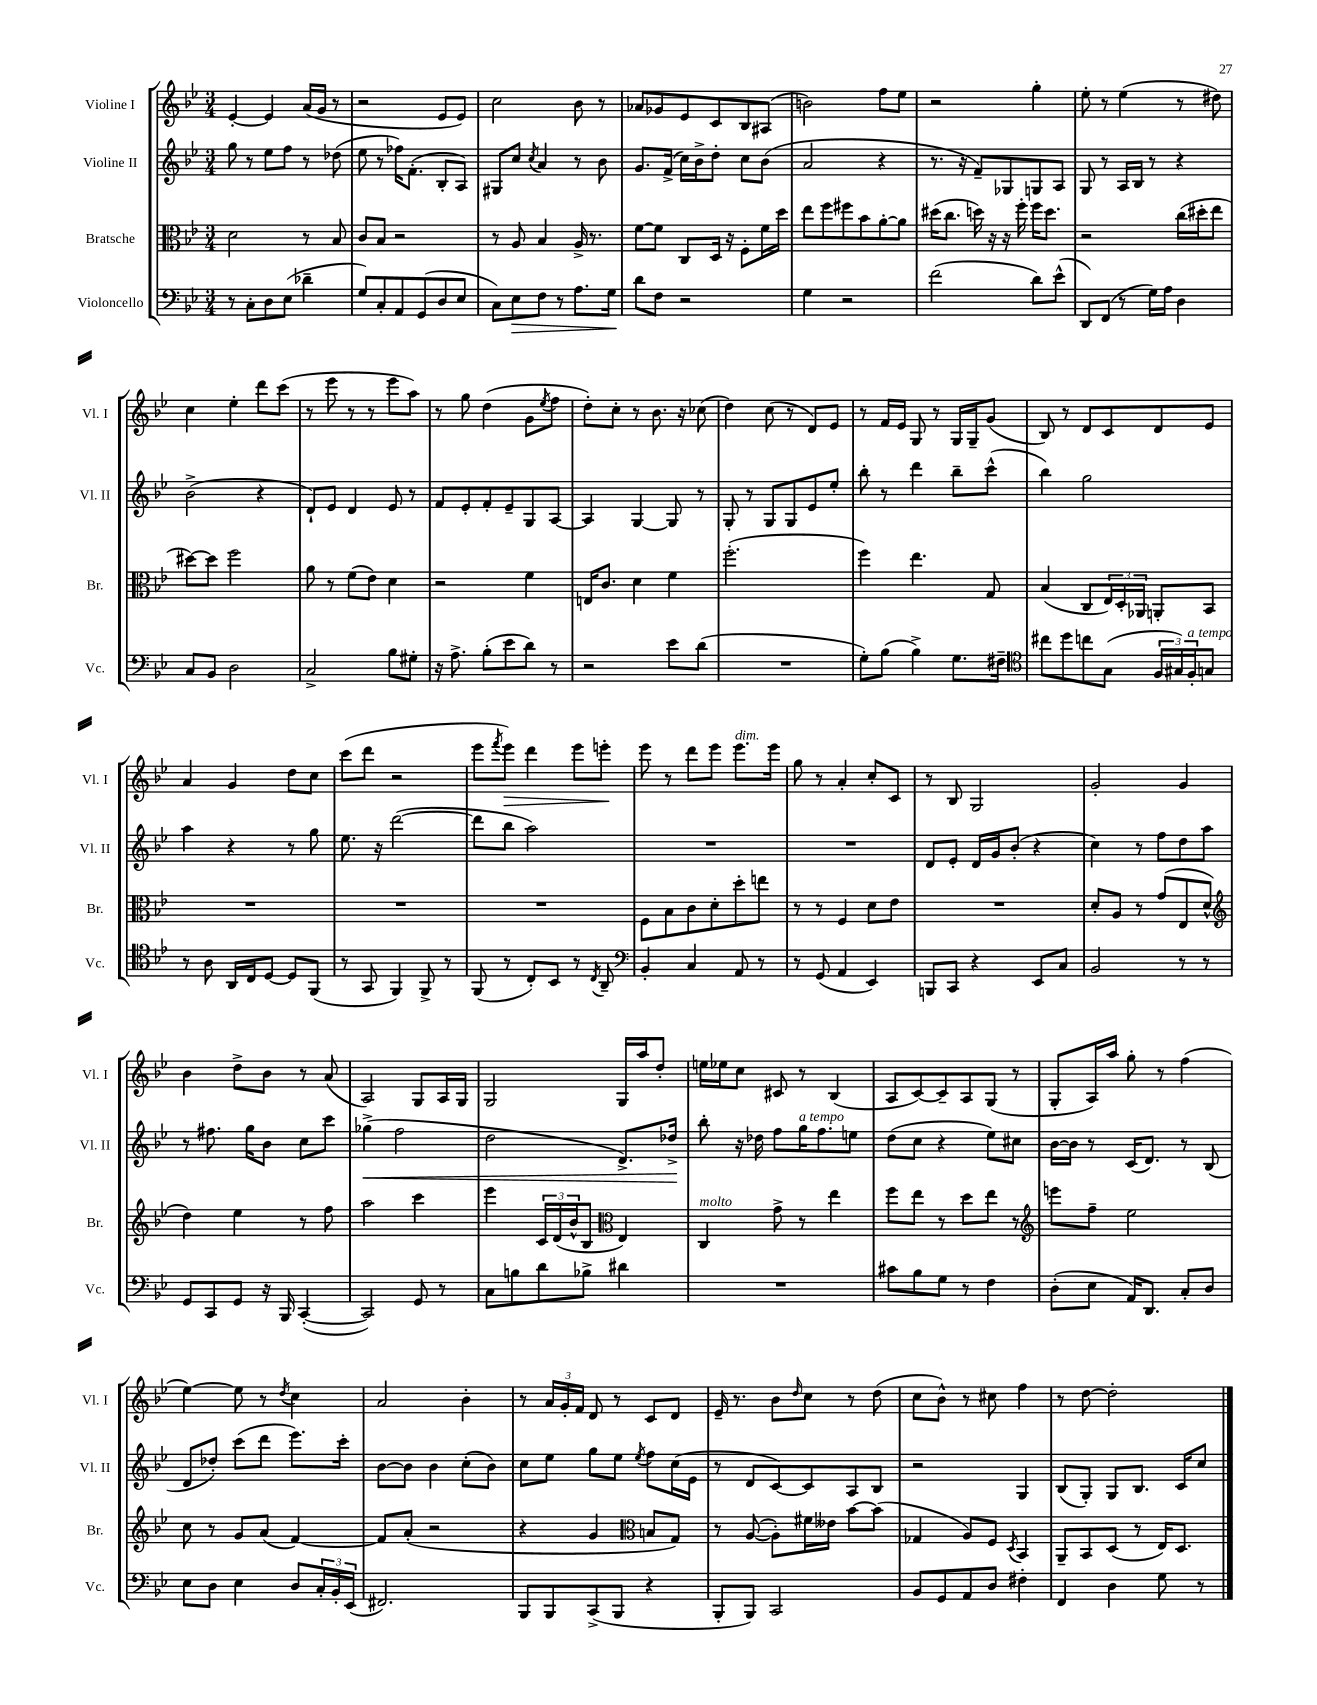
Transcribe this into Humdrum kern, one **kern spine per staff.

**kern	**dynam	**kern	**kern	**dynam	**kern	**dynam
*part4	*part4	*part3	*part2	*part2	*part1	*part1
*staff4	*staff4	*staff3	*staff2	*staff2	*staff1	*staff1
*I"Violoncello	*	*I"Bratsche	*I"Violine II	*	*I"Violine I	*
*I'Vc.	*	*I'Br.	*I'Vl. II	*	*I'Vl. I	*
*clefF4	*	*clefC3	*clefG2	*	*clefG2	*
*k[b-e-]	*	*k[b-e-]	*k[b-e-]	*	*k[b-e-]	*
*M3/4	*	*M3/4	*M3/4	*	*M3/4	*
=1	=1	=1	=1	=1	=1	=1
8r	.	2d\	8gg\	.	[4e-'/	.
8C'\L	.	.	8r	.	.	.
8D\	.	.	8ee-\L	.	4e-/]	.
(8E-\J	.	.	8ff\J	.	.	.
4d-X~\	.	8r	8r	.	(16a/LL	.
.	.	.	.	.	16g/JJ	.
.	.	8B-/	(8dd-X\	.	8r	.
=2	=2	=2	=2	=2	=2	=2
8G/L)	.	8c/L	8ee-\	.	2r	.
8C'/	.	8B-/J	8r	.	.	.
8AA/	.	2r	16ff-X\KL)	.	.	.
.	.	.	(8.f'\J	.	.	.
(8GG/	.	.	.	.	.	.
8D/	.	.	8B-'/L	.	8e-/L	.
8E-/J	.	.	8A/J)	.	8e-/J)	.
=3	=3	=3	=3	=3	=3	=3
8C\L)	.	8r	8G#X/L	.	2cc\	.
!	!LO:HP:b	!	!	!	!	!
8E-\	>	8A/	8cc/J	.	.	.
.	.	.	8qcc/	.	.	.
8F\J	.	4B-/	4a/	.	.	.
8r	.	.	.	.	.	.
8.A\L	.	16A^/	8r	.	8b-\	.
.	.	8.r	.	.	.	.
.	.	.	8b-\	.	8r	.
16G\Jk	.	.	.	.	.	.
.	]	.	.	.	.	.
=4	=4	=4	=4	=4	=4	=4
8d\L	.	[8f\L	8.g/L	.	8a-X/L	.
8F\J	.	8f\J]	.	.	8g-X/	.
.	.	.	(16f^/Jk	.	.	.
2r	.	8C/L	16cc\LL)	.	8e-/	.
.	.	.	16b-^\J	.	.	.
.	.	16D/Jk	8dd'\J	.	8c/	.
.	.	16r	.	.	.	.
.	.	8F'\L	8cc\L	.	8B-/	.
.	.	16f\L	(8b-\J	.	(8A#X/J	.
.	.	16dd\JJ	.	.	.	.
=5	=5	=5	=5	=5	=5	=5
4G\	.	8ee-\L	2a/	.	2bn\)	.
.	.	8ff\	.	.	.	.
2r	.	8ff#X\	.	.	.	.
.	.	8b-\	.	.	.	.
.	.	[8a'\	4r	.	8ff\L	.
.	.	8a\J]	.	.	8ee-\J	.
=6	=6	=6	=6	=6	=6	=6
(2f\	.	(16dd#X\KL	8.r	.	2r	.
.	.	8.cc\J	.	.	.	.
.	.	.	16r	.	.	.
.	.	16ddn\)	8f~/L)	.	.	.
.	.	16r	.	.	.	.
.	.	16r	8G-X/	.	.	.
.	.	16ff'\	.	.	.	.
8d\L)	.	16ff\KL	8Gn/	.	4gg'\	.
.	.	8.dd\J	.	.	.	.
(8e-^^\J	.	.	8A/J	.	.	.
=7	=7	=7	=7	=7	=7	=7
8DD/L)	.	2r	8G/	.	8ee-'\	.
(8FF/J	.	.	8r	.	8r	.
8r	.	.	16A/LL	.	(4ee-\	.
.	.	.	16B-/JJ	.	.	.
16G\LL)	.	.	8r	.	.	.
16A\JJ	.	.	.	.	.	.
4D\	.	(16cc\LL	4r	.	8r	.
.	.	16dd#X'\J	.	.	.	.
.	.	8ee-\J	.	.	8dd#X\)	.
!!LO:LB:g=z
=8	=8	=8	=8	=8	=8	=8
8C/L	.	[8dd#X\L)	(2b-^\	.	4cc\	.
8BB-/J	.	8dd#\J]	.	.	.	.
2D\	.	2ff\	.	.	4ee-'\	.
.	.	.	4r	.	8ddd\L	.
.	.	.	.	.	(8ccc\J	.
=9	=9	=9	=9	=9	=9	=9
2C^/	.	8a\	8d`/L)	.	8r	.
.	.	8r	8e-/J	.	8eee-\	.
.	.	(8f\L	4d/	.	8r	.
.	.	8e-\J)	.	.	8r	.
8B-\L	.	4d\	8e-/	.	8eee-\L	.
8G#X'\J	.	.	8r	.	8aa\J)	.
=10	=10	=10	=10	=10	=10	=10
16r	.	2r	8f/L	.	8r	.
8.A^\	.	.	.	.	.	.
.	.	.	8e-'/	.	8gg\	.
(8B-'\L	.	.	8f'/	.	(4dd\	.
8e-\	.	.	8e-~/	.	.	.
8d\J)	.	4f\	8G/	.	8g\L	.
.	.	.	.	.	8qee-/	.
8r	.	.	[8A/J	.	8ff\J	.
=11	=11	=11	=11	=11	=11	=11
2r	.	16En/KL	4A/]	.	8dd'\L)	.
.	.	8.c/J	.	.	.	.
.	.	.	.	.	8cc'\J	.
.	.	4d\	[4G/	.	8r	.
.	.	.	.	.	8.b-\	.
8e-\L	.	4f\	8G/]	.	.	.
.	.	.	.	.	16r	.
(8d\J	.	.	8r	.	(8cc-X\	.
=12	=12	=12	=12	=12	=12	=12
2.r	.	(2.ff'\	8G'/	.	4dd\)	.
.	.	.	8r	.	.	.
.	.	.	8G/L	.	(8cc\	.
.	.	.	8G/	.	8r	.
.	.	.	8e-/	.	8d/L)	.
.	.	.	8ee-'/J	.	8e-/J	.
=13	=13	=13	=13	=13	=13	=13
8G'\L)	.	4ff\)	8bb-'\	.	8r	.
(8B-\J	.	.	8r	.	16f/LL	.
.	.	.	.	.	16e-/JJ	.
4B-^\)	.	4.ee-\	4ddd\	.	8G/	.
.	.	.	.	.	8r	.
8.G\L	.	.	8bb-~\L	.	16G/LL	.
.	.	.	.	.	16G~/J	.
.	.	8G/	(8ccc^^\J	.	(8g/J	.
16F#X~\Jk	.	.	.	.	.	.
=14	=14	=14	=14	=14	=14	=14
*clefC4	*	*	*	*	*	*
8cc#X\L	.	(4B-/	4bb-\)	.	8B-/)	.
8dd\	.	.	.	.	8r	.
8ccn\	.	8C/L	2gg\	.	8d/L	.
(8G\J	.	24E-/L)	.	.	8c/	.
.	.	24D'/	.	.	.	.
.	.	24AA-X/JJ	.	.	.	.
24F/LL	.	8AAn'/L	.	.	8d/	.
24G#X/)	.	.	.	.	.	.
!LO:TX:a:i:t=a tempo	!	!	!	!	!	!
24F'/J	.	.	.	.	.	.
8Gn/J	.	8BB-/J	.	.	8e-/J	.
!!LO:LB:g=z
=15	=15	=15	=15	=15	=15	=15
8r	.	2.r	4aa\	.	4a/	.
8A\	.	.	.	.	.	.
16AA/LL	.	.	4r	.	4g/	.
16C/J	.	.	.	.	.	.
[8D/J	.	.	.	.	.	.
8D/L]	.	.	8r	.	8dd\L	.
(8FF/J	.	.	8gg\	.	8cc\J	.
=16	=16	=16	=16	=16	=16	=16
8r	.	2.r	8.ee-\	.	(8ccc\L	.
8GG/	.	.	.	.	8ddd\J	.
.	.	.	16r	.	.	.
4FF/)	.	.	([2ddd\	.	2r	.
8FF^/	.	.	.	.	.	.
8r	.	.	.	.	.	.
=17	=17	=17	=17	=17	=17	=17
(8FF/	.	2.r	8ddd\L]	.	8eee-\L	.
.	.	.	.	.	8qfff/	.
!	!	!	!	!	!	!LO:HP:b
8r	.	.	8bb-\J	.	8eee-\J)	>
8C'/L)	.	.	2aa\)	.	4ddd\	.
8BB-/J	.	.	.	.	.	.
8r	.	.	.	.	8eee-\L	.
8qC/	.	.	.	.	.	.
8AA~/	.	.	.	.	8eeen'\J	.
.	.	.	.	.	.	]
=18	=18	=18	=18	=18	=18	=18
*clefF4	*	*	*	*	*	*
4BB-'/	.	8F\L	2.r	.	8eee-\	.
.	.	8B-\	.	.	8r	.
4C/	.	8c\	.	.	8ddd\L	.
.	.	8d'\	.	.	8eee-\J	.
!	!	!	!	!	!LO:TX:a:i:t=dim.	!
8AA/	.	8dd'\	.	.	8.eee-\L	.
8r	.	8een\J	.	.	.	.
.	.	.	.	.	16eee-\Jk	.
=19	=19	=19	=19	=19	=19	=19
8r	.	8r	2.r	.	8gg\	.
(8GG/	.	8r	.	.	8r	.
4AA/	.	4F/	.	.	4a'/	.
4EE-/)	.	8d\L	.	.	8cc'/L	.
.	.	8e-\J	.	.	8c/J	.
=20	=20	=20	=20	=20	=20	=20
8BBBn/L	.	2.r	8d/L	.	8r	.
8CC/J	.	.	8e-'/J	.	8B-/	.
4r	.	.	16d/LL	.	2G/	.
.	.	.	16g/J	.	.	.
.	.	.	(8b-'/J	.	.	.
8EE-/L	.	.	4r	.	.	.
8C/J	.	.	.	.	.	.
=21	=21	=21	=21	=21	=21	=21
2BB-/	.	8d'/L	4cc\)	.	2g'/	.
.	.	8A/J	.	.	.	.
.	.	8r	8r	.	.	.
.	.	(8g/L	8ff\L	.	.	.
8r	.	8E-/	8dd\	.	4g/	.
8r	.	8d^^/J	8aa\J	.	.	.
!!LO:LB:g=z
=22	=22	=22	=22	=22	=22	=22
*	*	*clefG2	*	*	*	*
8GG/L	.	4dd\)	8r	.	4b-\	.
8CC/	.	.	8.ff#X\	.	.	.
8GG/J	.	4ee-\	.	.	8dd^\L	.
.	.	.	16gg\KL	.	.	.
16r	.	.	8b-\J	.	8b-\J	.
16BBB-/	.	.	.	.	.	.
([4CC'/	.	8r	8cc\L	.	8r	.
.	.	8ff\	8ccc\J	.	(8a/	.
=23	=23	=23	=23	=23	=23	=23
!	!	!	!	!LO:HP:b	!	!
2CC/])	.	2aa\	(4gg-X^\	<	2A/)	.
.	.	.	2ff\	.	.	.
8GG/	.	4ccc\	.	.	8G/L	.
8r	.	.	.	.	16A/L	.
.	.	.	.	.	16G/JJ	.
=24	=24	=24	=24	=24	=24	=24
8C\L	.	4eee-\	2dd\	.	2G/	.
8Bn\	.	.	.	.	.	.
8d\	.	24c/LL	.	.	.	.
.	.	(24d/	.	.	.	.
.	.	24b-^^/J	.	.	.	.
8B-X^\J	.	8B-/J	.	.	.	.
*	*	*clefC3	*	*	*	*
4d#X\	.	4E-/)	8.d^/L)	.	16G/LL	.
.	.	.	.	.	16aa/J	.
.	.	.	.	.	8dd'/J	.
.	.	.	16dd-X^/Jk	.	.	.
.	.	.	.	[	.	.
=25	=25	=25	=25	=25	=25	=25
!	!	!LO:TX:a:i:t=molto	!	!	!	!
2.r	.	4C/	8bb-'\	.	16een\LL	.
.	.	.	.	.	16ee-X\J	.
.	.	.	16r	.	8cc\J	.
.	.	.	16dd-X\	.	.	.
.	.	8g^\	8ff\L	.	8c#X/	.
!	!	!	!LO:TX:a:i:t=a tempo	!	!	!
.	.	8r	16gg\K	.	8r	.
.	.	.	8.ff\	.	.	.
.	.	4ee-\	.	.	(4B-/	.
.	.	.	8een\J	.	.	.
=26	=26	=26	=26	=26	=26	=26
8c#X\L	.	8ff\L	(8dd\L	.	8A/L	.
8B-\	.	8ee-\J	8cc\J	.	[8c/)	.
8G\J	.	8r	4r	.	8c~/]	.
8r	.	8dd\L	.	.	8A/	.
4F\	.	8ee-\J	8ee-\L)	.	(8G/J	.
.	.	8r	8cc#X\J	.	8r	.
=27	=27	=27	=27	=27	=27	=27
*	*	*clefG2	*	*	*	*
(8D'\L	.	8eeen\L	[16b-\LL	.	8G'/L	.
.	.	.	16b-\JJ]	.	.	.
8E-\J	.	8ff~\J	8r	.	16A/L)	.
.	.	.	.	.	16aa/JJ	.
16AA/KL)	.	2ee-\	(16c/KL	.	8gg'\	.
8.DD/J	.	.	8.d/J)	.	.	.
.	.	.	.	.	8r	.
8C'/L	.	.	8r	.	(4ff\	.
8D/J	.	.	(8B-/	.	.	.
!!LO:LB:g=z
=28	=28	=28	=28	=28	=28	=28
8E-\L	.	8cc\	8d/L	.	[4ee-\)	.
8D\J	.	8r	8dd-X'/J)	.	.	.
4E-\	.	8g/L	(8ccc\L	.	8ee-\]	.
.	.	(8a/J	8ddd\J	.	8r	.
.	.	.	.	.	8qdd/	.
8D/L	.	[4f/)	8.eee-\L)	.	4cc\	.
24C'/L	.	.	.	.	.	.
24BB-'/	.	.	.	.	.	.
.	.	.	16ccc'\Jk	.	.	.
(24EE-/JJ	.	.	.	.	.	.
=29	=29	=29	=29	=29	=29	=29
2.FF#X/)	.	8f/L]	[8b-\L	.	2a/	.
.	.	(8a'/J	8b-\J]	.	.	.
.	.	2r	4b-\	.	.	.
.	.	.	(8cc'\L	.	4b-'\	.
.	.	.	8b-\J)	.	.	.
=30	=30	=30	=30	=30	=30	=30
8BBB-/L	.	4r	8cc\L	.	8r	.
8BBB-/	.	.	8ee-\J	.	24a/LL	.
.	.	.	.	.	24g'/	.
.	.	.	.	.	24f/JJ	.
(8CC^/	.	4g/	8gg\L	.	8d/	.
8BBB-/J	.	.	8ee-\J	.	8r	.
*	*	*clefC3	*	*	*	*
.	.	.	8qee-/	.	.	.
4r	.	8Bn/L	8ff\L	.	8c/L	.
.	.	8G/J)	(16cc\L	.	8d/J	.
.	.	.	16e-\JJ	.	.	.
=31	=31	=31	=31	=31	=31	=31
8BBB-'/L	.	8r	8r	.	16e-~/	.
.	.	.	.	.	8.r	.
8BBB-/J)	.	([8A/	8d/L	.	.	.
2CC/	.	8A'\L])	[8c/)	.	8b-\L	.
.	.	.	.	.	16qqdd/	.
.	.	16f#X\L	8c/]	.	8cc\J	.
.	.	16e--X\JJ	.	.	.	.
.	.	[8b-\L	8A/	.	8r	.
.	.	(8b-\J]	8B-/J	.	(8dd\	.
=32	=32	=32	=32	=32	=32	=32
8BB-/L	.	4G-X/	2r	.	8cc\L	.
8GG/	.	.	.	.	8b-^^\J)	.
8AA/	.	8A/L)	.	.	8r	.
8D/J	.	8F/J	.	.	8cc#X\	.
.	.	8qD/	.	.	.	.
4F#X'\	.	4BB-/	4G/	.	4ff\	.
=33	=33	=33	=33	=33	=33	=33
4FF/	.	8AA~/L	(8B-/L	.	8r	.
.	.	8BB-/	8G'/J)	.	[8dd\	.
4D\	.	(8D/J	8G/L	.	2dd'\]	.
.	.	8r	8.B-/J	.	.	.
8G\	.	16E-/KL)	.	.	.	.
.	.	8.D/J	16c/KL	.	.	.
8r	.	.	8cc/J	.	.	.
==	==	==	==	==	==	==
*-	*-	*-	*-	*-	*-	*-
